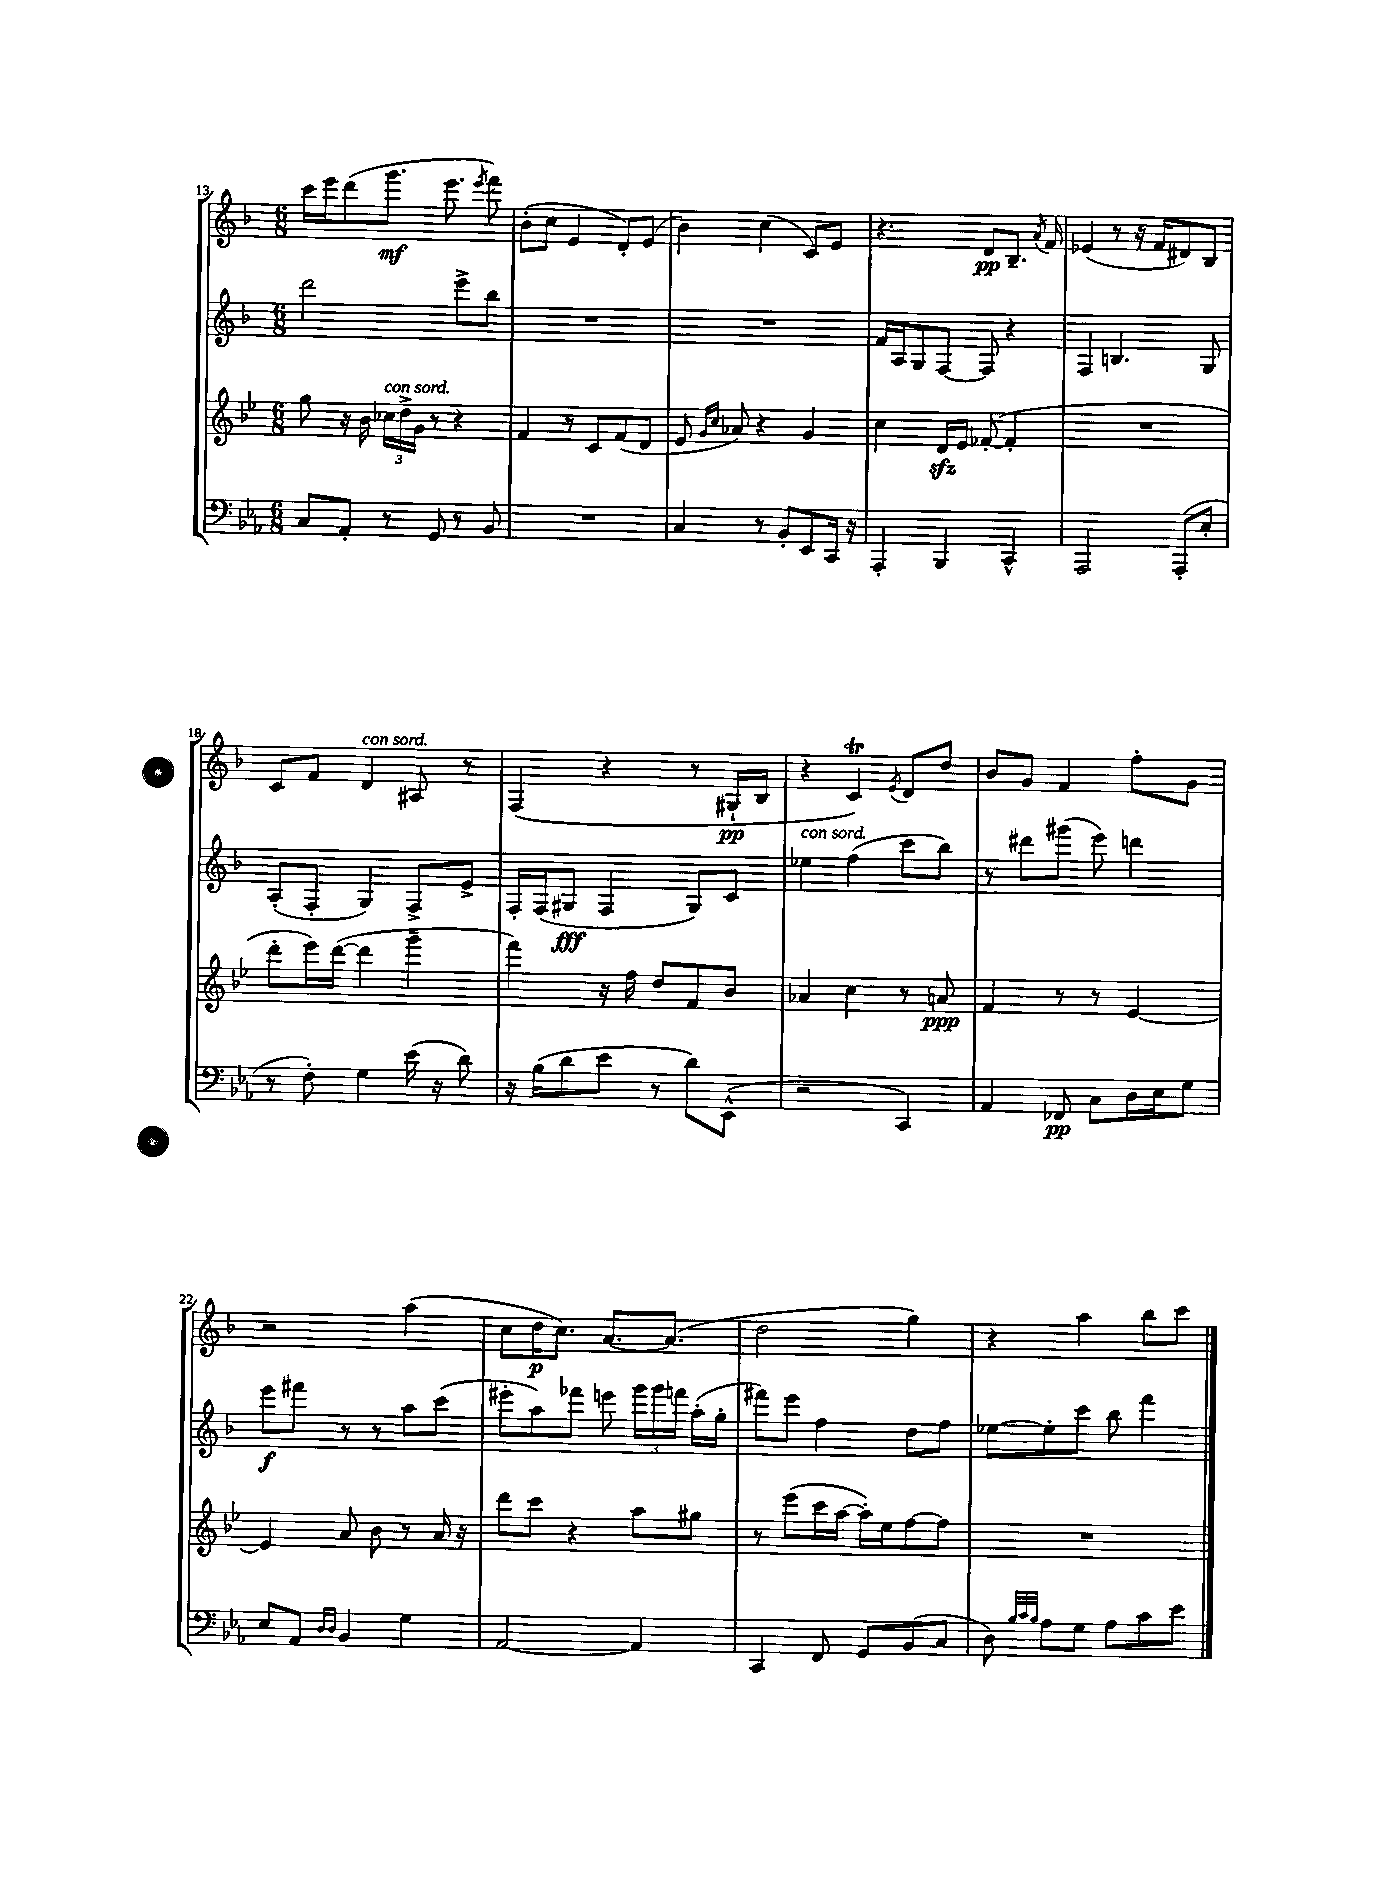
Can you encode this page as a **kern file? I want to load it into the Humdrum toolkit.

**kern	**dynam	**kern	**dynam	**kern	**dynam	**kern	**dynam
*part4	*part4	*part3	*part3	*part2	*part2	*part1	*part1
*staff4	*staff4	*staff3	*staff3	*staff2	*staff2	*staff1	*staff1
*clefF4	*	*clefG2	*	*clefG2	*	*clefG2	*
*k[b-e-a-]	*	*k[b-e-]	*	*k[b-]	*	*k[b-]	*
*M6/8	*	*M6/8	*	*M6/8	*	*M6/8	*
=13	=13	=13	=13	=13	=13	=13	=13
8C/L	.	8gg\	.	2ddd\	.	16ccc\LL	.
.	.	.	.	.	.	16eee\J	.
8AA-'/J	.	16r	.	.	.	(8ddd\	.
.	.	16b-\	.	.	.	.	.
!	!	!LO:TX:a:i:t=con sord.	!	!	!	!	!
8r	.	24cc-X\LL	.	.	.	8.ggg\J	mf
.	.	24dd^\	.	.	.	.	.
.	.	24g\JJ	.	.	.	.	.
8GG/	.	8r	.	.	.	.	.
.	.	.	.	.	.	8.eee\	.
8r	.	4r	.	8eee^\L	.	.	.
.	.	.	.	.	.	8qeee/	.
8BB-/	.	.	.	8bb-\J	.	8fff\)	.
=14	=14	=14	=14	=14	=14	=14	=14
2.r	.	4f/	.	2.r	.	(8b-'\L	.
.	.	.	.	.	.	8cc\J	.
.	.	8r	.	.	.	4e/	.
.	.	8c/L	.	.	.	.	.
.	.	(8f/	.	.	.	8d'/L)	.
.	.	8d/J	.	.	.	(8e/J	.
=15	=15	=15	=15	=15	=15	=15	=15
4C/	.	8e-/	.	2.r	.	4b-\)	.
.	.	16qqg/LL	.	.	.	.	.
.	.	16qqcc/JJ	.	.	.	.	.
.	.	8a-X/)	.	.	.	.	.
8r	.	4r	.	.	.	(4cc\	.
8BB-'/L	.	.	.	.	.	.	.
8EE-/	.	4g/	.	.	.	8c/L)	.
16CC/Jk	.	.	.	.	.	8e/J	.
16r	.	.	.	.	.	.	.
=16	=16	=16	=16	=16	=16	=16	=16
4AAA-'/	.	4cc\	.	16f/LL	.	4.r	.
.	.	.	.	16A/J	.	.	.
.	.	.	.	8G/	.	.	.
4BBB-/	.	16dzz/LL	.	[8F/J	.	.	.
.	.	16e-/JJ	.	.	.	.	.
.	.	([8f-X'/	.	8F/]	.	8d/L	pp
4CC^^/	.	4f-'/]	.	4r	.	8.B-~/J	.
.	.	.	.	.	.	8qa/	.
.	.	.	.	.	.	16f/	.
=17	=17	=17	=17	=17	=17	=17	=17
2AAA-/	.	2.r	.	4F/	.	(4e-X/	.
.	.	.	.	4.Bn/	.	8r	.
.	.	.	.	.	.	16r	.
.	.	.	.	.	.	16f/KL	.
(8AAA-'/L	.	.	.	.	.	8d#X/)	.
8E-'/J	.	.	.	8G/	.	8B-/J	.
!!LO:LB:g=z
=18	=18	=18	=18	=18	=18	=18	=18
8r	.	8ddd'\L	.	(8A'/L	.	8c/L	.
8F'\)	.	16eee-\L)	.	8F'/J	.	8f/J	.
.	.	([16ddd\JJ	.	.	.	.	.
!	!	!	!	!	!	!LO:TX:a:i:t=con sord.	!
4G\	.	4ddd\]	.	4G/)	.	4d/	.
(16e-\	.	4ggg~\	.	8F^/L	.	8A#X/	.
16r	.	.	.	.	.	.	.
8d\)	.	.	.	8e^/J	.	8r	.
=19	=19	=19	=19	=19	=19	=19	=19
16r	.	4fff\)	.	16F'/LL	.	(4F/	.
(16B-\KL	.	.	.	(16F/J	.	.	.
8d\	.	.	.	8G#X/J	fff	.	.
8e-\J	.	16r	.	4F/	.	4r	.
.	.	16ff\	.	.	.	.	.
8r	.	8dd/L	.	.	.	.	.
8d\L)	.	8f/	.	8G#/L)	.	8r	.
(8EE-^^\J	.	8b-/J	.	8c/J	.	16G#X`/LL	pp
.	.	.	.	.	.	16B-/JJ	.
=20	=20	=20	=20	=20	=20	=20	=20
!	!	!	!	!LO:TX:a:i:t=con sord.	!	!	!
2r	.	4a-X/	.	4ee-X\	.	4r	.
.	.	4cc\	.	(4ff\	.	4cT/)	.
.	.	.	.	.	.	8qe/	.
4CC/)	.	8r	.	8ccc\L	.	8d/L	.
.	.	8an/	ppp	8bb-\J)	.	8dd/J	.
=21	=21	=21	=21	=21	=21	=21	=21
4AA-/	.	4f/	.	8r	.	8b-/L	.
.	.	.	.	8ddd#X\L	.	8g/J	.
8FF-X/	pp	8r	.	(8ggg#X\J	.	4f/	.
8C\L	.	8r	.	8eee\)	.	.	.
16D\L	.	[4e-/	.	4dddn\	.	8ff'\L	.
16E-\J	.	.	.	.	.	.	.
8G\J	.	.	.	.	.	8g\J	.
!!LO:LB:g=z
=22	=22	=22	=22	=22	=22	=22	=22
8E-/L	.	4e-/]	.	8eee\L	f	2r	.
8AA-/J	.	.	.	8fff#X\J	.	.	.
16qqD/LL	.	.	.	.	.	.	.
16qqD/JJ	.	.	.	.	.	.	.
4BB-/	.	8a/	.	8r	.	.	.
.	.	8b-\	.	8r	.	.	.
4G\	.	8r	.	8aa\L	.	(4aa\	.
.	.	16a/	.	(8ccc\J	.	.	.
.	.	16r	.	.	.	.	.
=23	=23	=23	=23	=23	=23	=23	=23
[2AA-/	.	8ddd\L	.	8eee#X'\L	.	8cc\L	.
.	.	8ccc\J	.	8aa\)	.	16dd\K	p
.	.	.	.	.	.	8.cc\J)	.
.	.	4r	.	8fff-X\J	.	.	.
.	.	.	.	8eeen\	.	[8.a/L	.
4AA-/]	.	8aa\L	.	24ggg\LL	.	.	.
.	.	.	.	24ggg\	.	.	.
.	.	.	.	.	.	(8.a/J]	.
.	.	.	.	24fffn\JJ	.	.	.
.	.	8gg#X\J	.	(16aa'\LL	.	.	.
.	.	.	.	16gg'\JJ	.	.	.
=24	=24	=24	=24	=24	=24	=24	=24
4CC/	.	8r	.	8fff#X\L)	.	2dd\	.
.	.	(8eee-\L	.	8eee\J	.	.	.
8FF/	.	16ccc\L	.	4ff\	.	.	.
.	.	[16aa\JJ	.	.	.	.	.
8GG/L	.	16aa'\LL])	.	.	.	.	.
.	.	16ee-\J	.	.	.	.	.
(8BB-/	.	[8ff\	.	8dd\L	.	4gg\)	.
8C/J	.	8ff\J]	.	8ff\J	.	.	.
=25	=25	=25	=25	=25	=25	=25	=25
8D\)	.	2.r	.	[8ee-X\L	.	4r	.
32qqB-/LLL	.	.	.	.	.	.	.
32qqc/	.	.	.	.	.	.	.
32qqB-/JJJ	.	.	.	.	.	.	.
8A-\L	.	.	.	8ee-'\]	.	.	.
8G\J	.	.	.	8ccc\J	.	4aa\	.
8A-\L	.	.	.	8bb-\	.	.	.
8c\	.	.	.	4fff\	.	8bb-\L	.
8e-\J	.	.	.	.	.	8ccc\J	.
==	==	==	==	==	==	==	==
*-	*-	*-	*-	*-	*-	*-	*-
